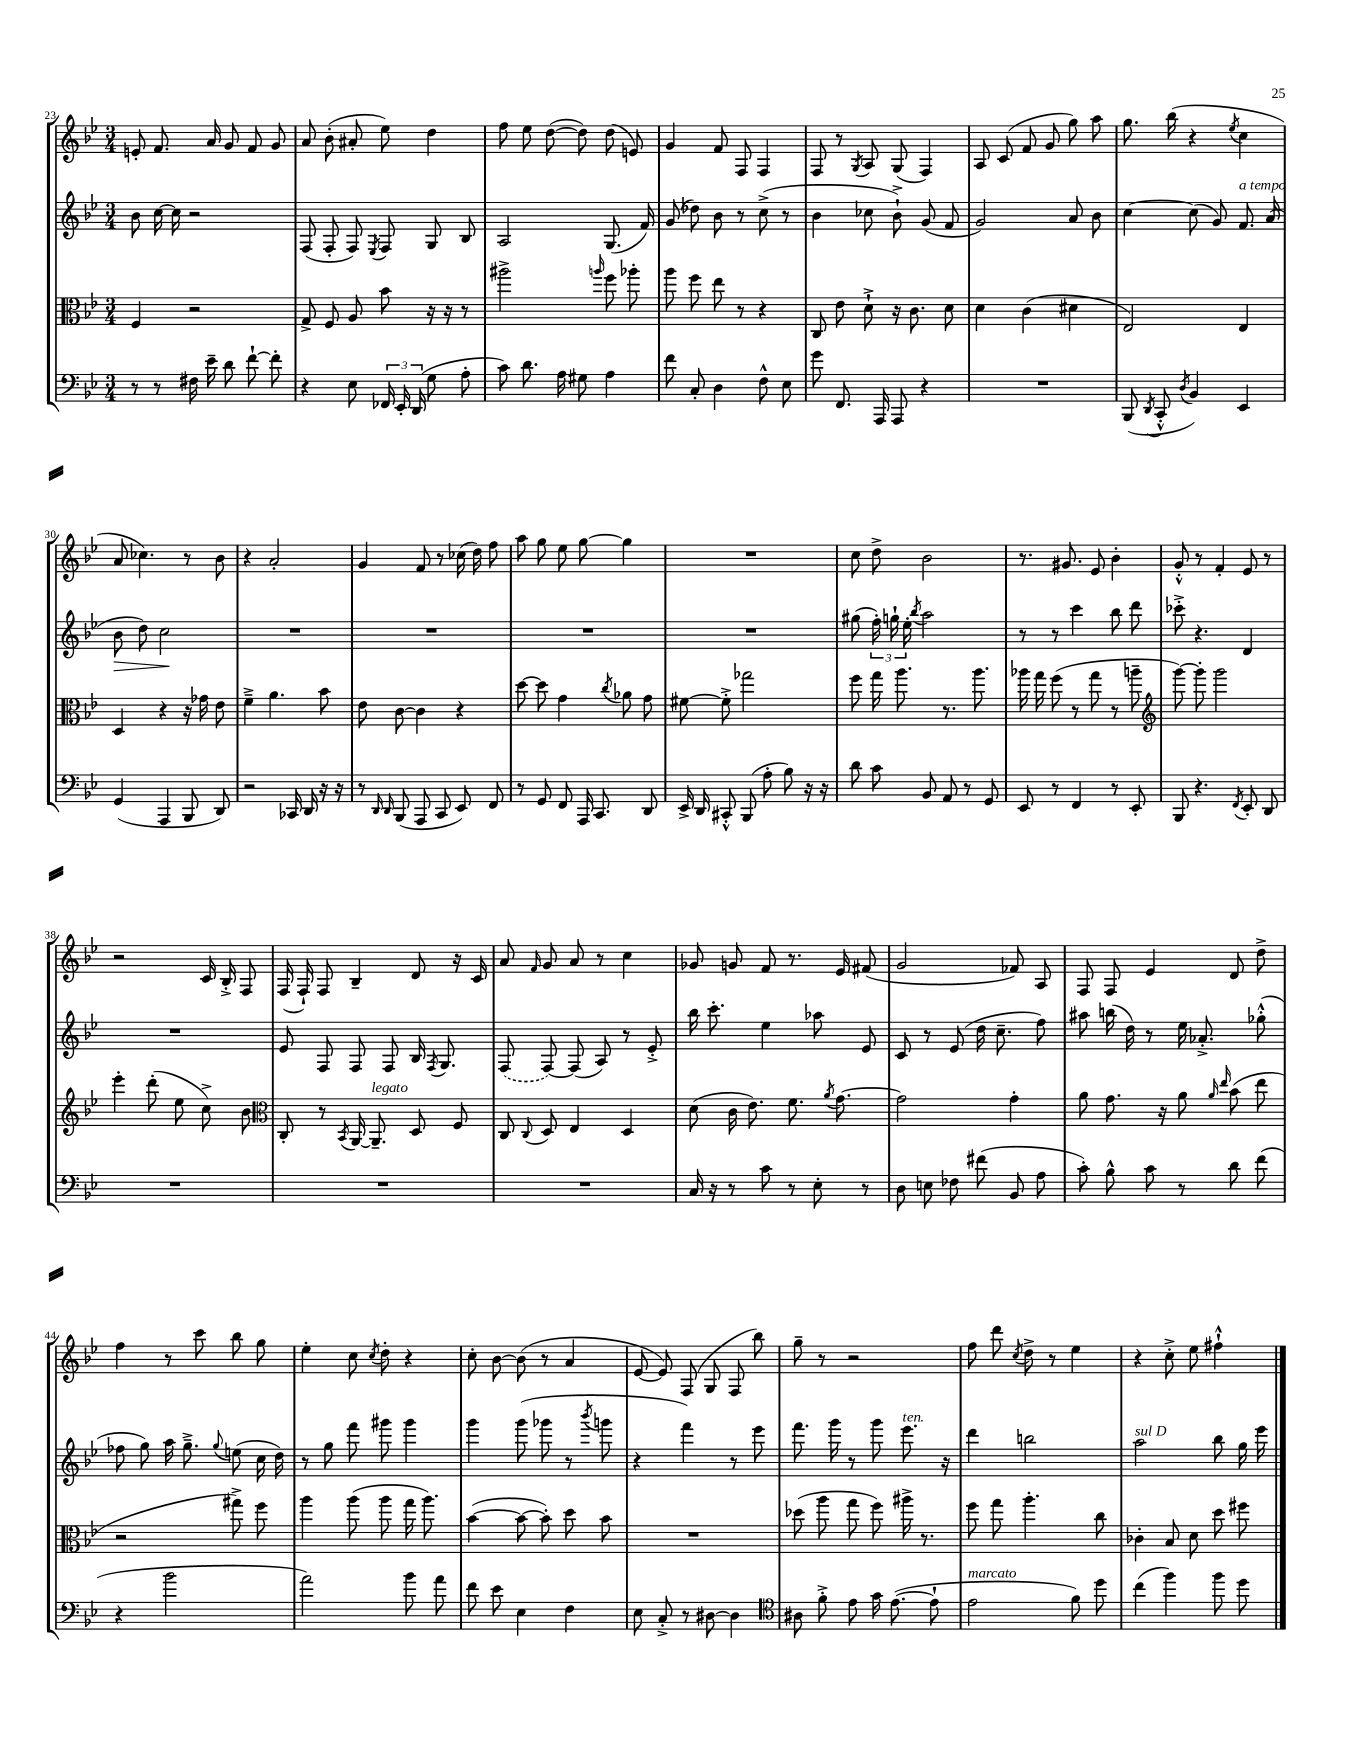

**kern	**kern	**kern	**kern
*staff4	*staff3	*staff2	*staff1
*clefF4	*clefC3	*clefG2	*clefG2
*k[b-e-]	*k[b-e-]	*k[b-e-]	*k[b-e-]
*M3/4	*M3/4	*M3/4	*M3/4
8r	4F/	8b-\	8e'/
8r	.	[16cc\	8.f/
.	.	16cc\]	.
16F#\	2r	2r	.
16e-~\	.	.	16a/
8d\	.	.	8g/
[8f`\	.	.	8f/
8f'\]	.	.	8g/
=	=	=	=
4r	8G^/	(8F/	8a/
.	8F/	8F'/	(8b-'\
8E-\	8A/	8F/)	8a#'/
.	.	8qE-/	.
24FF-/	8b-\	8F/	8ee-\)
24EE-'/	.	.	.
(24DD/	.	.	.
8G\	16r	8G/	4dd\
.	16r	.	.
8A'\	8r	8B-/	.
=	=	=	=
8c\)	2aa#^\	2A/	8ff\
8.d\	.	.	8ee-\
.	.	.	([8dd\
16A\	.	.	.
8G#\	.	.	8dd\])
.	16qqaa/	.	.
4A\	8ff\	(8.G/	(8dd\
.	8aa-'\	.	8e/)
.	.	16f/)	.
=	=	=	=
8f\	8aa\	(8g/	4g/
8C'/	8ff\	8dd-\)	.
4D\	8ee-\	8b-\	8f/
.	8r	8r	8F/
8F^^\	4r	(8cc^\	4F/
8E-\	.	8r	.
=	=	=	=
8g\	8C/	4b-\	8F/
8.FF/	8e-\	.	8r
.	.	.	8qG/
.	8d`^\	8cc-\	8A/
16AAA/	.	.	.
8AAA/	16r	8b-`^\)	(8G/
.	8.c\	.	.
4r	.	(8g/	4F/)
.	8d\	8f/	.
=	=	=	=
2.r	4d\	2g/)	8A/
.	.	.	(8c/
.	(4c\	.	8f/
.	.	.	8g/
.	4d#\	8a/	8gg\)
.	.	8b-\	8aa\
=	=	=	=
(8BBB-/	2E-/)	[4cc\	8.gg\
8qDD/	.	.	.
8CC'^^/	.	.	.
.	.	.	(16bb-\
8qD/	.	.	.
4BB-/)	.	(8cc\]	4r
.	.	8g/)	.
.	.	.	8qee-/
4EE-/	4E-/	8.f/	4cc\
.	.	(16a/	.
=	=	=	=
(4GG/	4D/	8b-\	8a/
.	.	8dd\)	4.cc-\)
4AAA/	4r	2cc\	.
8BBB-/	16r	.	8r
.	16g-\	.	.
8DD/)	8e-\	.	8b-\
=	=	=	=
2r	4f~^\	2.r	4r
.	4.a\	.	2a'/
16CC-/	.	.	.
16DD/	.	.	.
16r	8b-\	.	.
16r	.	.	.
=	=	=	=
8r	8e-\	2.r	4g/
16qqDD/	.	.	.
16qqDD/	.	.	.
(8BBB-/	[8c\	.	.
8AAA/	4c\]	.	8f/
8CC/	.	.	8r
8EE-/)	4r	.	(16cc-\
.	.	.	16dd\)
8FF/	.	.	8ff\
=	=	=	=
8r	[8dd\	2.r	8aa\
8GG/	8dd\]	.	8gg\
8FF/	4g\	.	8ee-\
16AAA/	.	.	[8gg\
8.CC/	.	.	.
.	8qcc/	.	.
.	8a-\	.	4gg\]
8DD/	8g\	.	.
=	=	=	=
16EE-^/	[8f#\	2.r	2.r
16DD/	.	.	.
8CC#'^^/	8f#'^\]	.	.
(8BBB-/	2gg-\	.	.
8A'\	.	.	.
8B-\)	.	.	.
16r	.	.	.
16r	.	.	.
=	=	=	=
8d\	8ff\	(8gg#\	8cc\
8c\	16gg\	24ff'\)	8dd^\
.	.	24gg`\	.
.	8.aa\	.	.
.	.	24ee-'\	.
.	.	8qbb-/	.
8BB-/	.	2aa\	2b-\
8AA/	8.r	.	.
8r	.	.	.
.	8.aa\	.	.
8GG/	.	.	.
=	=	=	=
8EE-/	16aa-\	8r	8.r
.	16gg\	.	.
8r	(8ff\	8r	.
.	.	.	8.g#/
4FF/	8r	4ccc\	.
.	8gg\	.	8e-/
8r	8r	8bb-\	4b-'\
8EE-'/	8aa~\	8ddd\	.
=	=	=	=
*	*clefG2	*	*
8BBB-/	[8ggg\)	8ccc-'^\	8g'^^/
4.r	8ggg'\]	4.r	8r
.	2ggg\	.	4f'/
8qFF/	.	.	.
8EE-'/	.	4d/	8e-/
8DD/	.	.	8r
=	=	=	=
2.r	4eee-'\	2.r	2r
.	(8ddd'\	.	.
.	8ee-\	.	.
.	8cc^\)	.	16c/
.	.	.	16B-'^/
.	8b-\	.	8F/
=	=	=	=
*	*clefC3	*	*
2.r	8C'/	8e-/	(16F/
.	.	.	16F`/)
.	8r	8F/	8F/
.	8qBB-/	.	.
.	[16AA/	8F/	4B-~/
.	8.AA~/]	.	.
.	.	8F/	.
.	8D/	16B-/	8d/
.	.	8qF/	.
.	.	8.G/	.
.	8F/	.	16r
.	.	.	16c/
=	=	=	=
2.r	8C/	(8F/	8a/
.	8qqC/	.	16qqf/
.	8D/	[8F/)	8g/
.	4E-/	(8F/]	8a/
.	.	8A/)	8r
.	4D/	8r	4cc\
.	.	8e-'^/	.
=	=	=	=
16C/	(8d\	16bb-\	8g-/
16r	.	8.ccc'\	.
8r	16c\	.	8g/
.	8.e-\)	.	.
8c\	.	4ee-\	8f/
8r	8.f\	.	8.r
8E-'\	.	8aa-\	.
.	8qa/	.	.
.	[8.g\	.	16e-/
8r	.	8e-/	(8f#/
=	=	=	=
8D\	2g\]	8c/	2g/
8E\	.	8r	.
8F-\	.	(8e-/	.
(8f#\	.	16dd\	.
.	.	8.cc~\	.
8BB-/	4g'\	.	8f-/)
8A\	.	8ff\)	8A/
=	=	=	=
8c'\)	8a\	8aa#\	8F/
8B-^^\	8.g\	(16bb\	8F/
.	.	16dd\)	.
8c\	.	8r	4e-/
.	16r	.	.
8r	8a\	16ee-\	.
.	.	8.a-'^/	.
.	16qqa/	.	.
.	16qqee-/	.	.
8d\	(8b-\	.	8d/
(8f\	8ee-\	(8gg-'^^\	8dd^\
=	=	=	=
4r	2r	8ff-\	4ff\
.	.	8gg\)	.
2b-\	.	16aa\	8r
.	.	8.gg~^\	.
.	.	.	8ccc\
.	.	8qqgg/	.
.	8gg#^\)	(8ee\	8bb-\
.	8ff\	16cc\	8gg\
.	.	16dd\)	.
=	=	=	=
2a\)	4aa\	8r	4ee-'\
.	.	8gg\	.
.	(8aa\	8fff\	8cc\
.	.	.	8qcc/
.	8aa\	8ggg#\	8dd'\
8b-\	16gg\	4ggg#\	4r
.	8.aa\)	.	.
8a\	.	.	.
=	=	=	=
8f\	([4b-\	4ggg\	8cc'\
8e-\	.	.	[8b-\
4E-\	8b-\_	(8ggg\	(8b-\]
.	8b-'\])	8ggg-\	8r
4F\	8dd\	8r	4a/
.	.	8qbbb-/	.
.	8b-\	8ggg\	.
=	=	=	=
8E-\	2.r	4r	[8e-/
8C'^/	.	.	8e-/])
8r	.	4fff\)	(8F/
[8D#\	.	.	8G/
4D#\]	.	8r	8F/
.	.	8eee-\	8bb-\)
=	=	=	=
*clefC4	*	*	*
8A#\	(8dd-\	8.fff\	8gg~\
8f'^\	8aa\	.	8r
.	.	16ggg\	.
8e-\	8gg\	8r	2r
16g\	8ff\)	8ggg\	.
([8.e-\	.	.	.
.	16aa#^\	8.eee-\	.
.	8.r	.	.
8e-`\]	.	.	.
.	.	16r	.
=	=	=	=
2e-\	8ff\	4ddd\	8ff\
.	8gg\	.	8ddd\
.	.	.	8qcc/
.	4.aa'\	2bb\	8dd^\
.	.	.	8r
8f\)	.	.	4ee-\
8dd\	8cc\	.	.
=	=	=	=
(4cc\	4c-'\	2aa\	4r
4ff\)	8B-/	.	8cc'^\
.	8d\	.	8ee-\
8ff\	8dd\	8bb-\	4ff#`^^\
8dd\	8ff#\	16gg\	.
.	.	16eee-\	.
==	==	==	==
*-	*-	*-	*-
